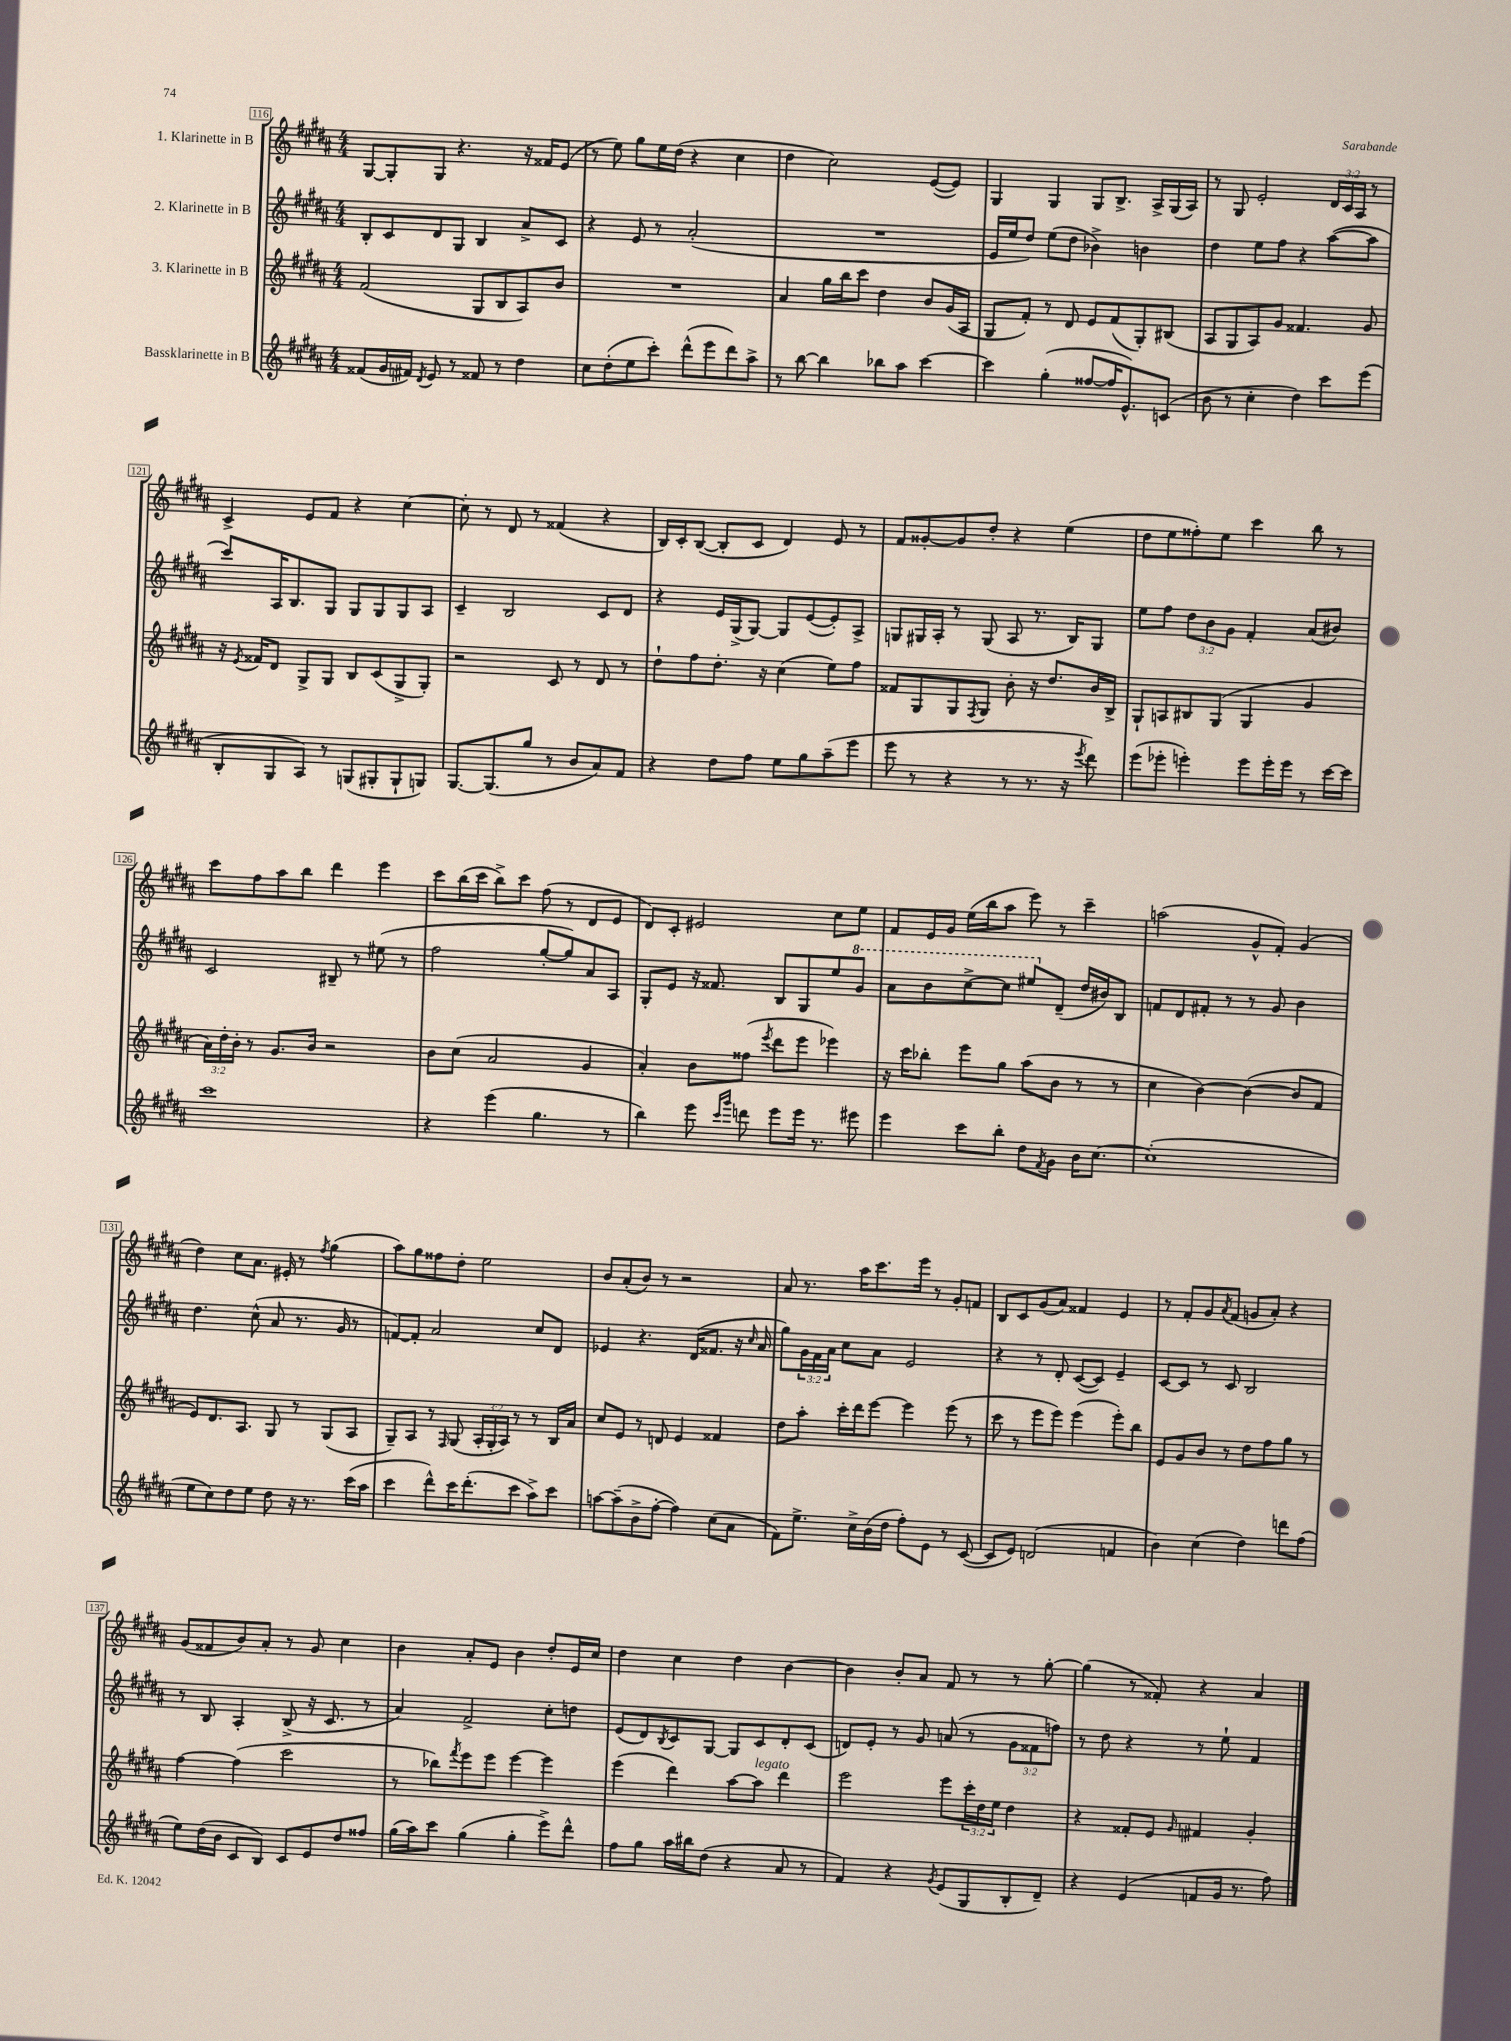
<<
\new StaffGroup <<
\new Staff = "s0" \with { instrumentName = "1. Klarinette in B" } {
    \clef treble \key b \major \numericTimeSignature \time 4/4 \override Staff.TupletNumber.text = #tuplet-number::calc-fraction-text
    gis8~ gis8-. gis8 r4. r16 fisis'16 e'8( |
    r8 e''8) gis''8 e''16 dis''16( r4 cis''4 |
    dis''4 cis''2) e'8~( e'8) |
    gis4 gis4 gis8 b8.-> ais16-> gis16( ais16) |
    r8 gis8 e'2-. \tuplet 3/2 { dis'16 cis'16 ais16 } r8 |
    cis'4-> e'8 fis'8 r4 cis''4~ |
    cis''8-. r8 dis'8 r8 fisis'4( r4 |
    b16) cis'16-. b8~( b8-. cis'8 dis'4) e'8 r8 |
    fis'8 gisis'8~-. gisis'8 dis''8-. r4 e''4( |
    dis''8 e''8 fisis''8-.) e''8 cis'''4 b''8 r8 |
    cis'''8 fis''8 ais''8 b''8 dis'''4 e'''4 |
    cis'''8 b''16( cis'''16 b''8->) cis'''8 fis''8( r8 dis'8 e'8 |
    dis'8) cis'8-. eis'2 cis''8 e''8 |
    fis'8 e'16 gis'16 e''16( b''16 ais''8 e'''8) r8 cis'''4-- |
    a''2( gis'8-^ fis'8-.) gis'4( |
    dis''4) cis''8 ais'8. eis'16-. r8 \acciaccatura { fis''8 } gis''4( |
    ais''8) gis''8 fisis''8 dis''8-. e''2 |
    b'8 ais'8-.( b'8) r8 r2 |
    ais'8 r8. ais''16 cis'''8. e'''16 r8 gis'8-. f'8 |
    b8 cis'8 gis'8( ais'8) fisis'4 e'4 |
    r8 fis'8-. gis'8 \acciaccatura { ais'8 } fis'8( g'8 ais'8-.) r4 |
    gis'8( fisis'8 b'8) ais'8-. r8 gis'8 cis''4 |
    b'4 ais'8-. e'8 b'4 dis''8-. e'16 cis''16 |
    dis''4 cis''4 dis''4 b'4~ |
    b'4 b'8-. ais'8 fis'8 r8 r8 gis''8~-. |
    gis''4( r8 fisis'8-.) r4 ais'4 \bar "|." |
}
\new Staff = "s1" \with { instrumentName = "2. Klarinette in B" } {
    \clef treble \key b \major \numericTimeSignature \time 4/4 \override Staff.TupletNumber.text = #tuplet-number::calc-fraction-text
    b8-. cis'8 dis'8 gis8 b4 ais'8-> cis'8 |
    r4 e'8 r8 ais'2-.( |
    R1 |
    e'16 e''16 dis''8) e''8( dis''8 bes'4->) b'4 |
    dis''4 e''8 fis''8 r4 ais''8~( ais''8 |
    cis'''8) ais16 b8. gis8 gis8 gis8 gis8 ais8 |
    cis'4-- b2 cis'8 dis'8 |
    r4 e'16 gis16->( gis8~) gis8 e'8~( e'8-.) ais8-> |
    g8 gis16 ais16-. r8 gis8( ais8 r8. b16) gis8 |
    e''8 fis''8 \tuplet 3/2 { dis''8 b'8 gis'8 } fis'4-. ais'8( bis'8) |
    cis'2 bis8-- r8 eis''8( r8 |
    fis''2 gis''8~-. gis''8) ais'8 ais8 |
    gis8-. e'8 r16 fisis'8. b8 gis8 e''8 \ottava #1 gis''8 |
    ais''8 b''8 cis'''8~-> cis'''8 eis'''8 \ottava #0 dis'8--( dis''16 bis'16) b8 |
    f'8 dis'8 fis'8-. r8 r8 gis'8 b'4 |
    dis''4. cis''8-^( ais'8 r8. gis'16 r8 |
    f'8~) f'8-. ais'2 cis''8 dis'8 |
    ees'4 r4. dis'16( fisis'8. r16 \grace { cis''16 } ais'16 |
    gis''8) \tuplet 3/2 { gis'16 fis'16 ais'16 } cis''8 ais'8 e'2 |
    r4 r8 dis'8-. cis'8~( cis'8) e'4-- |
    cis'8~ cis'8 r8 cis'8 b2 |
    r8 b8 ais4-. b8->( r16 cis'8. r8 |
    ais'4) fis'2-> cis''8-. d''8 |
    e'8( dis'8) \acciaccatura { b8 } cis'8 gis8~ gis8 cis'8 dis'8-. cis'8( |
    d'8) e'8-. r8 gis'8 a'8( r8 \tuplet 3/2 { gis'8 fisis'8 f''8) } |
    r8 dis''8 r4 r8 e''8-! fis'4 \bar "|." |
}
\new Staff = "s2" \with { instrumentName = "3. Klarinette in B" } {
    \clef treble \key b \major \numericTimeSignature \time 4/4 \override Staff.TupletNumber.text = #tuplet-number::calc-fraction-text
    fis'2( gis8 b8 ais8) b'8 |
    R1 |
    ais'4 gis''16 b''16 cis'''8 dis''4 b'8 gis'16( ais16 |
    gis8 fis'8-.) r8 dis'8 e'8 fis'8( gis8-.) bis8( |
    ais8 gis8 ais8) gis'8 fisis'4. gis'8 |
    r16 \acciaccatura { e'8 } fisis'16 dis'8 gis8-> gis8 b8 cis'8( gis8-> gis8-.) |
    r2 cis'8 r8 dis'8 r8 |
    dis''8-! fis''8 dis''8.-. r16 cis''4( e''8) fis''8 |
    fisis'8 gis8 gis8 \acciaccatura { fis8 } gis8 b'8-. r16 dis''8. b'16 b16-> |
    gis8-! a8 bis8 gis8( gis4 gis'4 |
    \tuplet 3/2 { ais'16) dis''16-. b'16-. } r8 gis'8. b'16 r2 |
    b'8 cis''8( ais'2 gis'4 |
    ais'4-.) b'8 fisis''8( \acciaccatura { e'''8 } dis'''8 e'''8 ees'''4) |
    r16 cis'''16 bes''8-. e'''8 gis''8 ais''8( b'8 r8 r8 |
    cis''4 b'4~) b'4~( b'8 fis'8 |
    e'8) dis'8. ais8. gis8 r8 gis8( ais8 |
    gis8--) ais8 r8 \grace { fis16 } gis8( \tuplet 3/2 { ais16-. gis16-. ais16) } r8 r8 b16 ais'16 |
    cis''8 e'8 r8 d'8 e'4 fisis'4 |
    dis''8 ais''8-. cis'''16-. dis'''16 e'''8~ e'''4 e'''8( r8 |
    cis'''8 r8 e'''8 e'''8) e'''4( e'''8-.) b''8 |
    e'8 gis'8 b'8 r8 dis''8 fis''8 gis''8 r8 |
    fis''4~ fis''4( cis'''2 |
    r8 bes''8) \acciaccatura { fis'''8 } e'''8 e'''8 e'''4~ e'''4 |
    e'''4( dis'''4) ais''8~ ais''8^\markup { \italic "legato" } dis'''4 |
    e'''2 e'''8 \tuplet 3/2 { cis'''16-. dis''16 e''16 } dis''4 |
    r4 fisis'8-. e'8 \grace { gis'16 } fis'4 gis'4-. \bar "|." |
}
\new Staff = "s3" \with { instrumentName = "Bassklarinette in B" } {
    \clef treble \key b \major \numericTimeSignature \time 4/4
    fisis'8( gis'16 fis'16) \acciaccatura { dis'8 } e'8 r8 fisis'8 r8 dis''4 |
    cis''8 dis''8-.( e''8 cis'''8-.) dis'''8-^( e'''8 dis'''8) ais''8-> |
    r8 b''8~ b''4 bes''8 ais''8 cis'''4~ |
    cis'''4 gis''4-.( fisis''8~ fisis''16 e'8.-^) c'8( |
    b'8 r8 cis''4-. dis''4) cis'''8 e'''8( |
    b8-. gis8 ais8) r8 g8( gis8-. gis8-! g8) |
    gis8.~ gis8.( gis''8 r8 b'8 ais'8) fis'8 |
    r4 dis''8 fis''8 e''8 gis''8 ais''8--( e'''8 |
    e'''8 r8 r4 r8 r8. r16 \acciaccatura { e'''8 } dis'''8) |
    e'''8( ees'''8-. e'''4-.) e'''8 e'''16-. e'''16 r8 cis'''16~ cis'''16 |
    cis'''1 |
    r4 e'''4( gis''4. r8 |
    b''4) e'''8 \grace { cis'''16 gis'''16 } d'''8 e'''8 e'''16 r8. eis'''8 |
    e'''4 cis'''8 b''8-. dis''8 \acciaccatura { fis'8 } gis'8 b'16 cis''8.~ |
    cis''1-.( |
    e''8 cis''8) dis''8 e''8 dis''8 r16 r8. cis'''16( ais''16 |
    cis'''4 dis'''8-^) cis'''16 dis'''8.-.( cis'''8 ais''8->) cis'''8 |
    a''8~ a''8--( b'8-> fis''8~-. fis''4) cis''8( ais'8 |
    fis'8) e''8.-> cis''16-> b'16( dis''16 fis''8-.) e'8 r8 cis'8~( |
    cis'8 e'8) d'2( f'4 |
    b'4) cis''4( dis''4) d'''8 fis''8( |
    e''8) dis''16( b'16 cis'8 b8) cis'8 e'8 dis''8 fisis''8 |
    gis''16( ais''16) cis'''8 gis''4( gis''4-. e'''8->) dis'''8-^ |
    fis''8 gis''8 ais''16 bis''16 dis''8( r4 ais'8 r8 |
    fis'4) r4 \acciaccatura { gis'8 } e'8( gis8 b8-. dis'8--) |
    r4 e'4( f'8 gis'16 r8. fis''8) \bar "|." |
}
>>
>>
\layout { \context { \Score currentBarNumber = #116 \override BarNumber.stencil = #(make-stencil-boxer 0.1 0.3 ly:text-interface::print) } }
